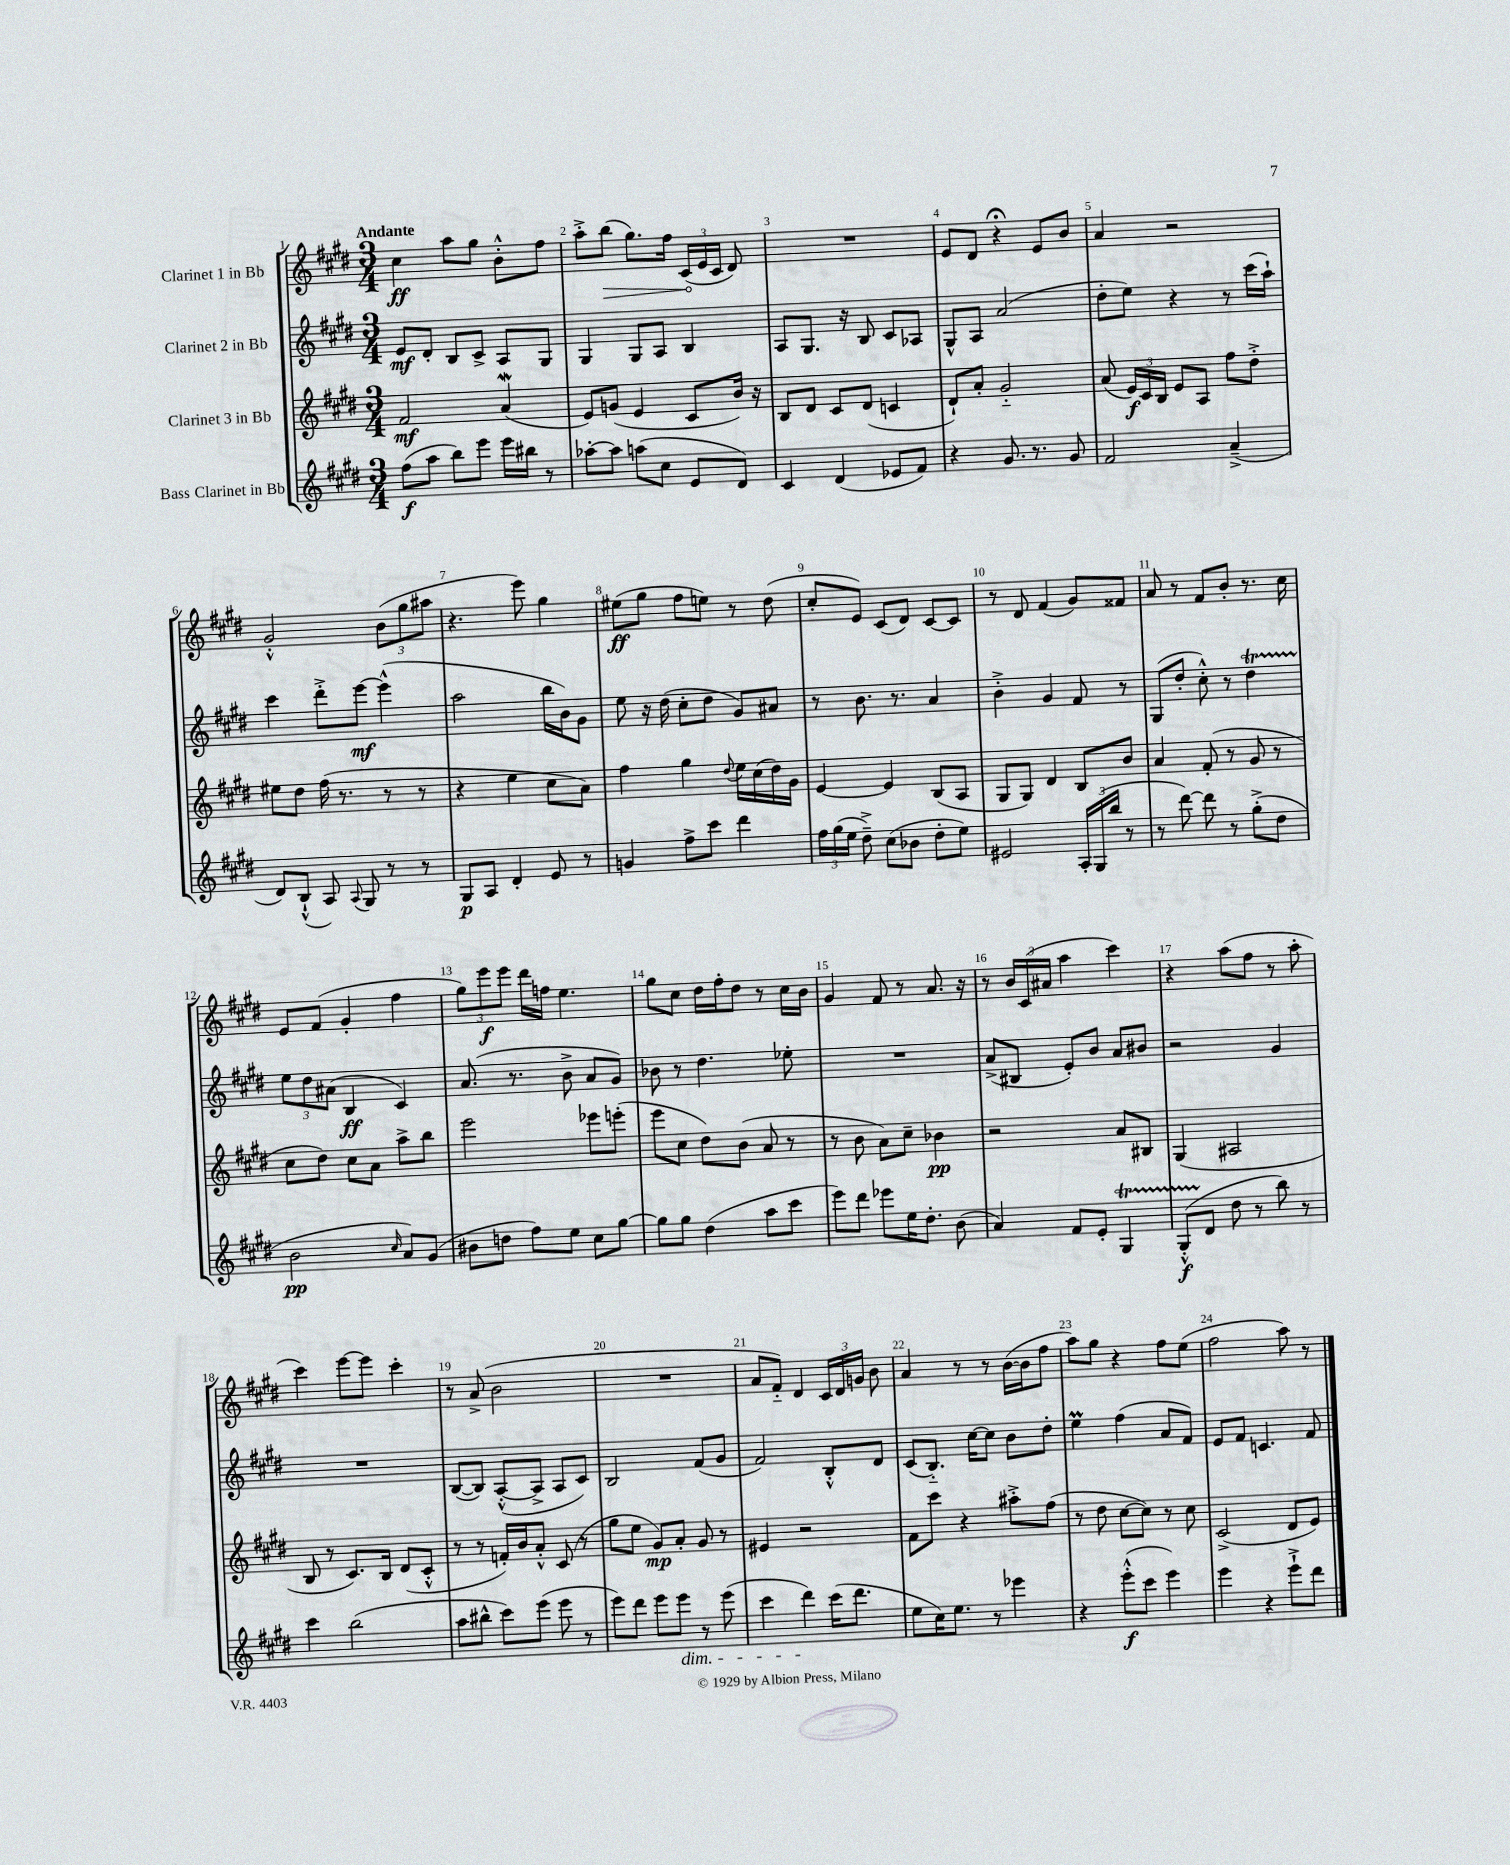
<<
\new StaffGroup <<
\new Staff = "s0" \with { instrumentName = "Clarinet 1 in Bb" } {
    \clef treble \key e \major \numericTimeSignature \time 3/4 \tempo "Andante"
    \autoBeamOff cis''4\ff a''8[ gis''8] b'8[-.-^ fis''8] |
    a''8[-.-> \once \override Hairpin.circled-tip = ##t b''8]\>( gis''8.[) fis''16] \tuplet 3/2 { cis'16[\!( e'16 cis'16] } dis'8) |
    R2. |
    e'8[ dis'8] r4\fermata e'8[ b'8] |
    a'4 r2 |
    gis'2-.-^ \tuplet 3/2 { b'8[( gis''8 ais''8] } |
    r4. e'''8) gis''4 |
    eis''8[\ff( gis''8] fis''8[ e''8]) r8 dis''8( |
    cis''8[-. e'8]) cis'8[( dis'8]) cis'8[~ cis'8] |
    r8 dis'8 fis'4( gis'8[) fisis'8] |
    a'8 r8 fis'8[ b'8]-. r8. cis''16 |
    e'8[ fis'8]( gis'4-. fis''4 |
    \tuplet 3/2 { gis''8[) e'''8\f e'''8] } dis'''16[ f''16] e''4. |
    gis''8[ cis''8] dis''16[ fis''16-. dis''8] r8 cis''16[ b'16] |
    gis'4 fis'8 r8 a'8. r16 |
    r8 \tuplet 3/2 { b'16[ cis'16( ais'16] } a''4 cis'''4) |
    r4 a''8[( fis''8] r8 a''8-. |
    cis'''4) e'''8[~ e'''8] cis'''4-. |
    r8 a'8->( b'2 |
    R2. |
    a'8[ fis'8]-_) dis'4 \tuplet 3/2 { cis'16[ dis'16 g'16] } b'8 |
    a'4 r8 r8 b'16[~( b'16 fis''8] |
    a''8[) gis''8] r4 fis''8[ e''8]( |
    fis''2 a''8) r8 \bar "|." |
}
\new Staff = "s1" \with { instrumentName = "Clarinet 2 in Bb" } {
    \clef treble \key e \major \numericTimeSignature \time 3/4
    \autoBeamOff e'8[\mf dis'8]-. b8[ cis'8]-> a8[ gis8] |
    gis4 gis8[ a8] b4 |
    a8[ gis8.] r16 b8 cis'8[ aes8] |
    gis8[-^ a8] a'2( |
    dis''8[-. e''8]) r4 r8 cis'''16[( a''16]-!) |
    cis'''4 dis'''8[-.-> e'''8]~\mf e'''4-^( |
    a''2 b''16[ b'16) gis'8] |
    e''8 r16 dis''16( cis''8[-. dis''8] gis'8[) ais'8] |
    r8 b'8. r8. a'4 |
    b'4-.-> gis'4 fis'8 r8 |
    gis8[( dis''8]-. cis''8-.-^) r8 dis''4\startTrillSpan |
    \tuplet 3/2 { e''8[\stopTrillSpan dis''8 ais'8]( } b4\ff cis'4) |
    a'8.( r8. b'8-> a'8[ gis'8]) |
    bes'8 r8 dis''4. ees''8-. |
    R2. |
    a'8[->( bis8] e'8[-.) b'8] a'8[ bis'8] |
    r2 gis'4 |
    R2. |
    b8[~( b8]) a8[~-.-^( a8]-> a8[ cis'8]) |
    b2 fis'8[( gis'8] |
    fis'2) b8[-.-^ dis'8] |
    cis'8[( b8.]-_) cis''16[~ cis''8] b'8[ dis''8]-. |
    e''4\prall fis''4( a'8[ fis'8]) |
    e'8[ fis'8] c'4. fis'8 \bar "|." |
}
\new Staff = "s2" \with { instrumentName = "Clarinet 3 in Bb" } {
    \clef treble \key e \major \numericTimeSignature \time 3/4
    \autoBeamOff fis'2\mf a'4\mordent( |
    e'8[) g'8]( e'4 cis'8[ b'16]) r16 |
    b8[ dis'8] cis'8[ dis'8]( c'4 |
    dis'8[-!) a'8]-. gis'2-_ |
    a'8( \tuplet 3/2 { e'16[\f) cis'16 b16] } e'8[ a8] fis''8[ dis''8]-.-> |
    eis''8[ dis''8] fis''16( r8. r8 r8 |
    r4 e''4 cis''8[ a'8]) |
    fis''4 gis''4 \appoggiatura { dis''8 } e''16[ cis''16( dis''16) gis'16] |
    e'4~ e'4 b8[( a8] |
    gis8[ gis8]) dis'4 b8[ b'8] |
    a'4 fis'8-.( r8 gis'8 r8 |
    cis''8[ dis''8]) cis''8[ a'8] a''8[-> b''8] |
    e'''2 ees'''8[ e'''8]-.( |
    e'''8[ cis''8] dis''8[) b'8]( a'8 r8 |
    r8 b'8 a'8[) cis''8]-- bes'4\pp |
    r2 a'8[ bis8] |
    gis4( ais2 |
    b8 r8 cis'8.[) b16] dis'8[( cis'8]-.-^ |
    r8 r8 f'16[-.) b'16 a'8]-.-^ cis'8( r8 |
    gis''8[ e''8] gis'8[\mp) a'8]-. gis'8 r8 |
    eis'4 r2 |
    fis'8[ cis'''8] r4 ais''8[-.-> fis''8]( |
    r8 dis''8 cis''8[~ cis''8]) r8 cis''8 |
    cis'2->( dis'8[ e'8]) \bar "|." |
}
\new Staff = "s3" \with { instrumentName = "Bass Clarinet in Bb" } {
    \clef treble \key e \major \numericTimeSignature \time 3/4
    \autoBeamOff fis''8[\f( a''8] b''8[) e'''8] e'''16[ bis''16] r8 |
    aes''8[~-. aes''8] a''8[( cis''8] e'8[ dis'8]) |
    cis'4 dis'4( ees'8[ fis'8]) |
    r4 gis'8. r8. gis'8 |
    fis'2 a'4--->( |
    dis'8[) b8]-!-^( a8) \appoggiatura { a8 } gis8 r8 r8 |
    gis8[\p a8] dis'4-. e'8 r8 |
    g'4 fis''8[-> cis'''8] dis'''4 |
    \tuplet 3/2 { fis''16[ gis''16( e''16] } dis''8--->) cis''8[( bes'8] dis''8[-. e''8]) |
    eis'2 \tuplet 3/2 { a16[-. gis16( b''16] } r8 |
    r8 dis'''8~) dis'''8 r8 gis''8[-.->( dis''8] |
    b'2\pp \grace { cis''16 } a'8[) gis'8]( |
    bis'8[ d''8] fis''8[) e''8] cis''8[ gis''8]~ |
    gis''8[ gis''8] dis''4( a''8[ cis'''8] |
    e'''8[) dis'''8] ees'''8[ e''16 dis''8.]-. b'8( |
    a'4) fis'8[ e'8]-. gis4\startTrillSpan |
    gis8[-.-^\f( dis'8]\stopTrillSpan dis''8 r8 b''8) r8 |
    cis'''4 b''2( |
    a''8[ bis''8]-^ cis'''8[) e'''8]( e'''8 r8 |
    e'''8[) dis'''8] e'''8[ e'''8]\dim r8 e'''8( |
    cis'''4 dis'''4\!) cis'''16[( dis'''8.] |
    e''8[ cis''16) e''8.] r8 ees'''4 |
    r4 e'''8[-.-^\f( cis'''8] e'''4) |
    e'''4 r4 e'''8[-!-> dis'''8] \bar "|." |
}
>>
>>
\layout { \context { \Score \override BarNumber.break-visibility = ##(#f #t #t) barNumberVisibility = #all-bar-numbers-visible } }
